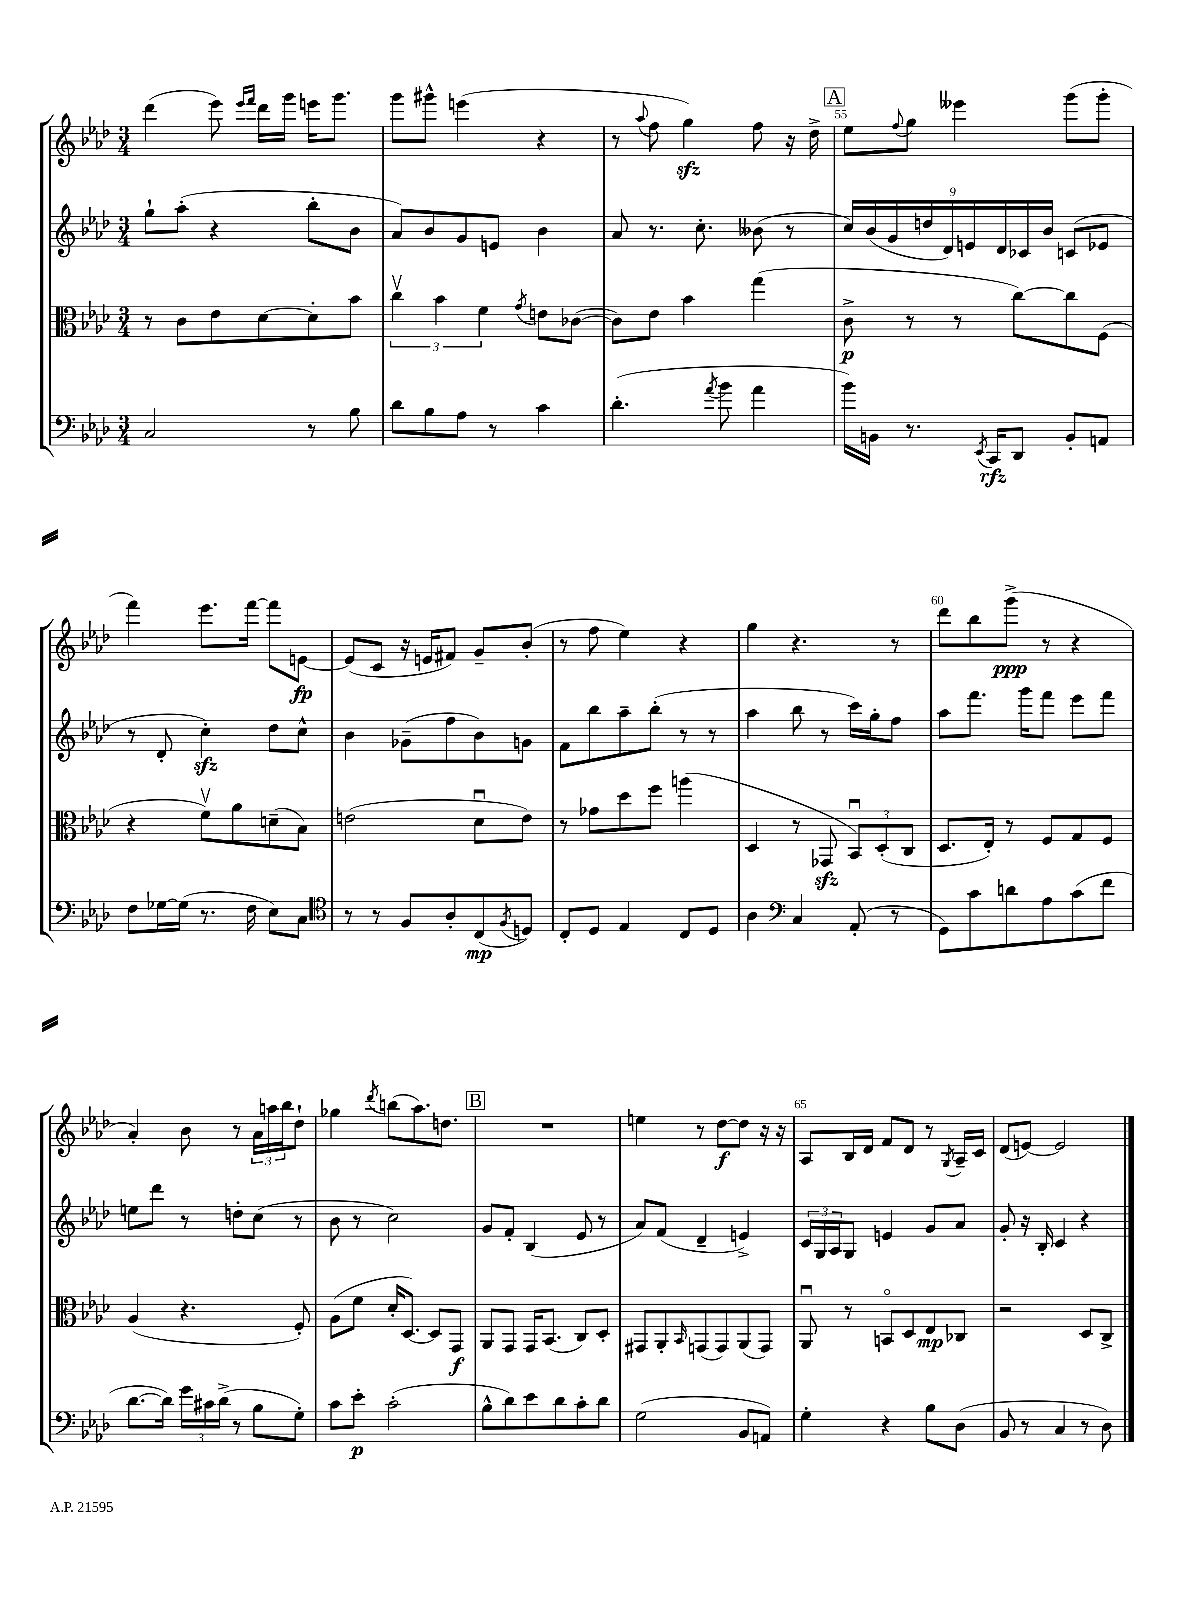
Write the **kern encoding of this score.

**kern	**kern	**kern	**kern
*staff4	*staff3	*staff2	*staff1
*clefF4	*clefC3	*clefG2	*clefG2
*k[b-e-a-d-]	*k[b-e-a-d-]	*k[b-e-a-d-]	*k[b-e-a-d-]
*M3/4	*M3/4	*M3/4	*M3/4
2C	8r	8gg`	(4ddd-
.	8c	(8aa-'	.
.	8e-	4r	8eee-)
.	.	.	16qqeee-
.	.	.	16qqfff
.	[8d-	.	16ddd-
.	.	.	16ggg
8r	8d-']	8bb-'	16eee
.	.	.	8.ggg
8B-	8b-	8b-	.
=	=	=	=
8d-	6ccv	8a-)	8ggg
8B-	.	8b-	8ggg#^^
.	6b-	.	.
8A-	.	8g	(4eee
.	6f	.	.
8r	.	8e	.
.	8qg	.	.
4c	8e	4b-	4r
.	([8c-	.	.
=	=	=	=
(4.d-'	8c-])	8a-	8r
.	.	.	8qqaa-
.	8e-	8.r	8ff
.	4b-	.	4gg)
.	.	8.cc'	.
8qa-	.	.	.
8b-	.	.	.
4a-	(4gg	(8b--	8ff
.	.	8r	16r
.	.	.	16dd-^
=	=	=	=
16b-)	8c^	18cc)	8ee-
.	.	(18b-	.
16BB	.	.	.
.	.	18g	.
.	.	.	8qqff
8.r	8r	.	8gg
.	.	18dd	.
.	.	18d-)	.
.	8r	.	4eee--
.	.	18e	.
8qEE-	.	.	.
16CC	.	.	.
.	.	18d-	.
8DD-	[8cc)	.	.
.	.	18c-	.
.	.	18b-	.
8BB'	8cc]	(8c	(8ggg
8AA	(8F	8e-	8ggg'
=	=	=	=
8F	4r	8r	4fff)
[16G-	.	8d-'	.
(16G-]	.	.	.
8.r	8fv)	4cc')	8.eee-
.	8a-	.	.
16F	.	.	[16fff
8E-)	(8d~	8dd-	8fff]
8C	8B-)	8cc^^	[8e
=	=	=	=
*clefC4	*	*	*
8r	(2e	4b-	(8e]
8r	.	.	8c
8F	.	(8g-~	16r
.	.	.	16e
8A-'	.	8ff	8f#)
(8C	8d-u	8b-)	8g~
8qF	.	.	.
8D)	8e)	8g	(8b-'
=	=	=	=
8C'	8r	8f	8r
8D-	8g-	8bb-	8ff
4E-	8dd-	8aa-~	4ee-)
.	8ff	(8bb-'	.
8C	(4aa	8r	4r
8D-	.	8r	.
=	=	=	=
4A-	4D-	4aa-	4gg
*clefF4	*	*	*
4C	8r	8bb-	4.r
.	8GG-	8r	.
(8AA-'	12BB-u)	16ccc)	.
.	.	16gg'	.
.	(12D-'	.	.
8r	.	8ff	8r
.	12C	.	.
=	=	=	=
8GG)	8.D-	8aa-	8ddd-
8c	.	8.fff	8bb-
.	16E-')	.	.
8d	8r	.	(8ggg^
.	.	16ggg	.
8A-	8F	8fff	8r
(8c	8G	8eee-	4r
8f	8F	8fff	.
=	=	=	=
[8.d-	(4A-	8ee	4a-')
.	.	8ddd-	.
16d-])	.	.	.
24g	4.r	8r	8b-
24c#	.	.	.
(24d-^	.	.	.
8r	.	8dd'	8r
8B-	.	(8cc	24a-
.	.	.	24aa
.	.	.	24bb-
8G')	8F')	8r	8dd-`
=	=	=	=
8c	(8A-	8b-	4gg-
8e-'	8f	8r	.
.	.	.	8qddd-
(2c'	16d-'	2cc)	(8bb
.	[8.D-)	.	.
.	.	.	8.aa-)
.	8D-]	.	.
.	.	.	8.dd
.	8GG	.	.
=	=	=	=
8B-^^	8AA-	8g	2.r
8d-)	8GG	8f'	.
8e-	16GG	(4B-	.
.	(8.BB-	.	.
8d-	.	.	.
8c'	8C)	8e-	.
8d-	8D-'	8r	.
=	=	=	=
(2G	8GG#	8a-)	4ee
.	8AA-'	(8f	.
.	16qqBB-	.	.
.	(8GG	4d-~	8r
.	8GG)	.	[8dd-
8BB-	(8AA-	4e^)	8dd-]
8AA)	8GG)	.	16r
.	.	.	16r
=	=	=	=
4G'	8AA-u	24c	8A-
.	.	24G	.
.	.	24A-	.
.	8r	8G	16B-
.	.	.	16d-
4r	8BBo	4e	8f
.	8D-	.	8d-
8B-	8E-	8g	8r
.	.	.	8qG
(8D-	8C-	8a-	16A-~
.	.	.	16c
=	=	=	=
8BB-	2r	8g'	(8d-
8r	.	16r	[8e)
.	.	16B-'	.
4C	.	4c	2e]
8r	8D-	4r	.
8D-)	8C^	.	.
==	==	==	==
*-	*-	*-	*-
